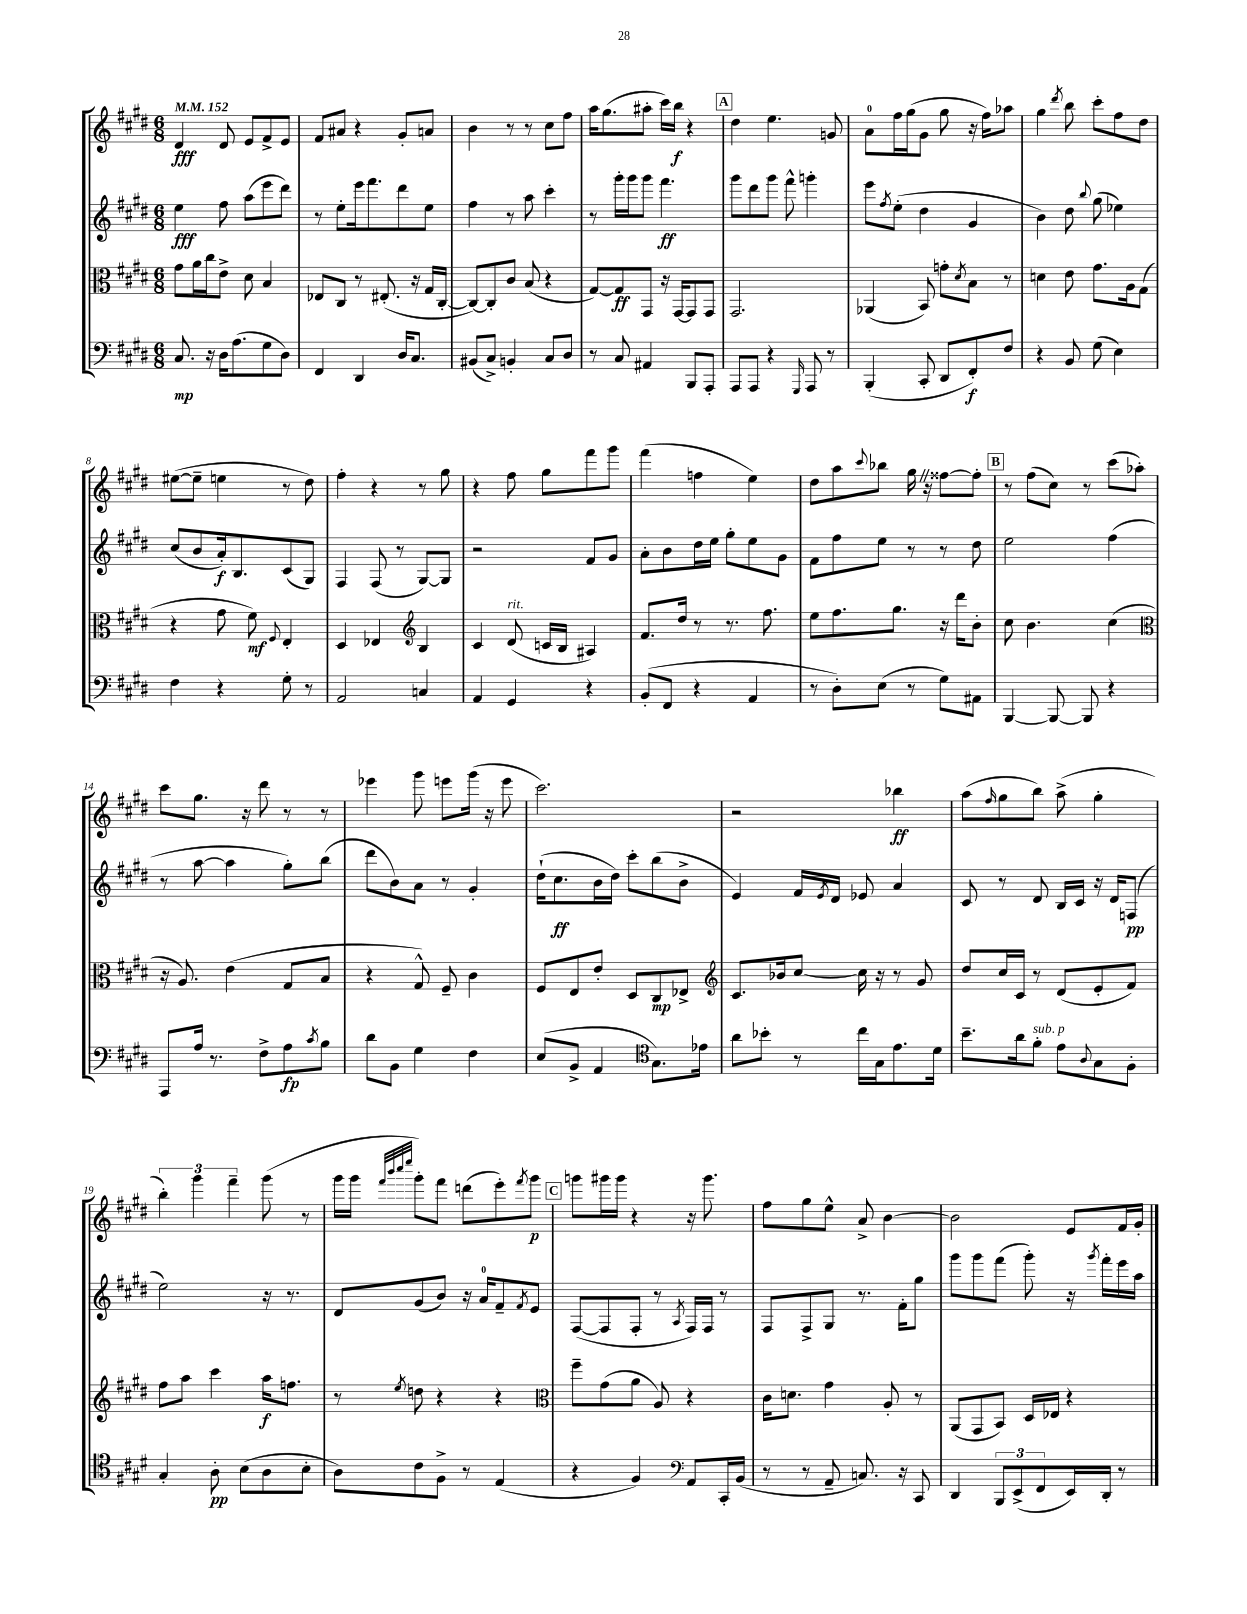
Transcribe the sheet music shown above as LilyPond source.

<<
\new StaffGroup <<
\new Staff = "s0" {
    \clef treble \key e \major \numericTimeSignature \time 6/8 \tempo 4 = 152
    dis'4\fff dis'8 e'8 fis'8-> e'8 |
    fis'8 ais'8 r4 gis'8-. a'8 |
    b'4 r8 r8 cis''8 fis''8 |
    a''16 gis''8.( ais''8-. cis'''16) b''16\f r4 |
    \mark \markup { \box "A" } dis''4 e''4. g'8 |
    a'8-0 fis''16 gis''16( gis'8 gis''8 r16 fis''16) aes''8 |
    gis''4 \acciaccatura { dis'''8 } b''8 cis'''8-. fis''8 dis''8 |
    eis''8~( eis''8-- e''4 r8 dis''8) |
    fis''4-. r4 r8 gis''8 |
    r4 fis''8 gis''8 fis'''8 gis'''8 |
    fis'''4( f''4 e''4) |
    dis''8 a''8 \appoggiatura { cis'''8 } bes''8 gis''16 \once \override BreathingSign.text = \markup { \musicglyph "scripts.caesura.straight" } \breathe r16 fisis''8~ fisis''8-. |
    \mark \markup { \box "B" } r8 fis''8( cis''8) r8 cis'''8( aes''8-.) |
    cis'''8 gis''8. r16 dis'''8 r8 r8 |
    ees'''4 gis'''8 e'''8 gis'''16( r16 e'''8 |
    cis'''2.) |
    r2 bes''4\ff |
    a''8( \grace { fis''16 } gis''8 b''8) a''8->( gis''4-. |
    \tuplet 3/2 { b''4-.) gis'''4 fis'''4-- } gis'''8( r8 |
    gis'''16 gis'''16 \grace { fis'''32 b'''32 cis''''32 e''''32 } gis'''8-.) fis'''8 d'''8( e'''8-.) \acciaccatura { fis'''8 } gis'''8\p |
    \mark \markup { \box "C" } g'''8 gis'''16 gis'''16 r4 r16 gis'''8. |
    fis''8 gis''8 e''8-^ a'8-> b'4~ |
    b'2 e'8 fis'16 gis'16-. \bar "|." |
}
\new Staff = "s1" {
    \clef treble \key e \major \numericTimeSignature \time 6/8
    e''4\fff fis''8 a''8( e'''8 dis'''8) |
    r8 e''8-. e'''16 fis'''8. dis'''8 e''8 |
    fis''4 r8 a''8 cis'''4-. |
    r8 gis'''16-. gis'''16 gis'''8 fis'''4.\ff |
    \mark \markup { \box "A" } gis'''8 dis'''8 gis'''8 fis'''8-^ g'''4-. |
    e'''8 \acciaccatura { fis''8 } e''8-.( dis''4 gis'4 |
    b'4) dis''8 \appoggiatura { b''8 } gis''8( ees''4) |
    cis''8( b'8 a'16-.\f) b8. cis'8( gis8) |
    fis4 fis8( r8 gis8~) gis8 |
    r2 fis'8 gis'8 |
    a'8-. b'8 dis''16 e''16 gis''8-. e''8 gis'8 |
    fis'8 fis''8 e''8 r8 r8 dis''8 |
    \mark \markup { \box "B" } e''2 fis''4( |
    r8 a''8~ a''4 gis''8-.) b''8( |
    dis'''8 b'8) a'8 r8 gis'4-. |
    dis''16-!( cis''8.\ff b'16 dis''16) cis'''8-. b''8( b'8-> |
    e'4) fis'16 \acciaccatura { e'8 } dis'16 ees'8 a'4 |
    cis'8 r8 dis'8 b16 cis'16 r16 dis'16 f8\pp( |
    e''2) r16 r8. |
    dis'8 gis'8( b'8) r16 a'16-0 fis'8-- \acciaccatura { fis'8 } e'8 |
    \mark \markup { \box "C" } fis8~( fis8 fis8-. r8 \acciaccatura { a8 } fis16) fis16 r8 |
    fis8 fis8-> gis8 r8. fis'16-. gis''8 |
    gis'''8 gis'''8 fis'''8( gis'''8-.) r16 \acciaccatura { gis'''8 } fis'''16-. e'''16 a''16 \bar "|." |
}
\new Staff = "s2" {
    \clef alto \key e \major \numericTimeSignature \time 6/8
    gis'8 a'16 cis''16 e'8-> dis'8 b4 |
    ees8 cis8 r8 eis8.-.( r16 gis16 cis16~-. |
    cis8~) cis8-. cis'8 b8( r4 |
    gis8~) gis8\ff gis,8 r16 gis,16~ gis,8 gis,8 |
    \mark \markup { \box "A" } gis,2. |
    aes,4( b,8) g'8-. \acciaccatura { dis'8 } b8 r8 |
    d'4 e'8 gis'8. a16 gis8( |
    r4 gis'8 fis'8\mf) \appoggiatura { fis8 } e4-. |
    dis4 ees4 \clef treble b4 |
    cis'4 dis'8^\markup { \italic "rit." }( c'16 b16 ais4) |
    fis'8. dis''16 r8 r8. fis''8. |
    e''8 fis''8. gis''8. r16 dis'''16 b'8-. |
    \mark \markup { \box "B" } cis''8 b'4. cis''4( |
    \clef alto r16 a8.) e'4( gis8 b8 |
    r4 gis8-^) fis8-- cis'4 |
    fis8 e8 e'8-. dis8 cis8\mp ees8-> |
    \clef treble cis'8. bes'16 cis''8~ cis''16 r16 r8 gis'8 |
    dis''8 cis''16 cis'16 r8 dis'8( e'8-. fis'8) |
    fis''8 a''8 cis'''4 a''16\f f''8. |
    r8 \acciaccatura { e''8 } d''8 r4 r4 |
    \mark \markup { \box "C" } \clef alto fis''8-- gis'8( a'8 a8) r4 |
    cis'16 d'8. gis'4 a8-. r8 |
    a,8( gis,8 b,8) dis16 ees16 r4 \bar "|." |
}
\new Staff = "s3" {
    \clef bass \key e \major \numericTimeSignature \time 6/8
    cis8.\mp r16 dis16 a8.( gis8 dis8) |
    fis,4 dis,4 dis16 cis8. |
    bis,8( cis8->) b,4-. cis8 dis8 |
    r8 cis8 ais,4 b,,8 a,,8-. |
    \mark \markup { \box "A" } a,,8 a,,8 r4 \grace { gis,,16 } a,,8 r8 |
    b,,4-.( cis,8-. dis,8 fis,8-.\f) fis8 |
    r4 b,8 gis8( e4) |
    fis4 r4 gis8-. r8 |
    a,2 c4 |
    a,4 gis,4 r4 |
    b,8-.( fis,8 r4 a,4 |
    r8 dis8-.) e8( r8 gis8) ais,8 |
    \mark \markup { \box "B" } b,,4~ b,,8~ b,,8 r4 |
    a,,8 a16 r8. fis8-> a8\fp \acciaccatura { cis'8 } b8 |
    dis'8 b,8 gis4 fis4 |
    e8( b,8-> a,4 \clef tenor gis8.) ees'16 |
    a'8 bes'8-. r8 cis''16 gis16 e'8. dis'16 |
    b'8.-- a'16 fis'8-.^\markup { \italic "sub. p" } e'8 \appoggiatura { a8 } gis8 fis8-. |
    gis4-. a8-.\pp b8( a8 b8-. |
    a8) cis'8 fis8-> r8 e4( |
    \mark \markup { \box "C" } r4 fis4) \clef bass a,8 cis,16-. b,16( |
    r8 r8 a,8-- c8.) r16 cis,8 |
    dis,4 \tuplet 3/2 { b,,8 e,8->( fis,8 } e,16) dis,16-. r8 \bar "|." |
}
>>
>>
